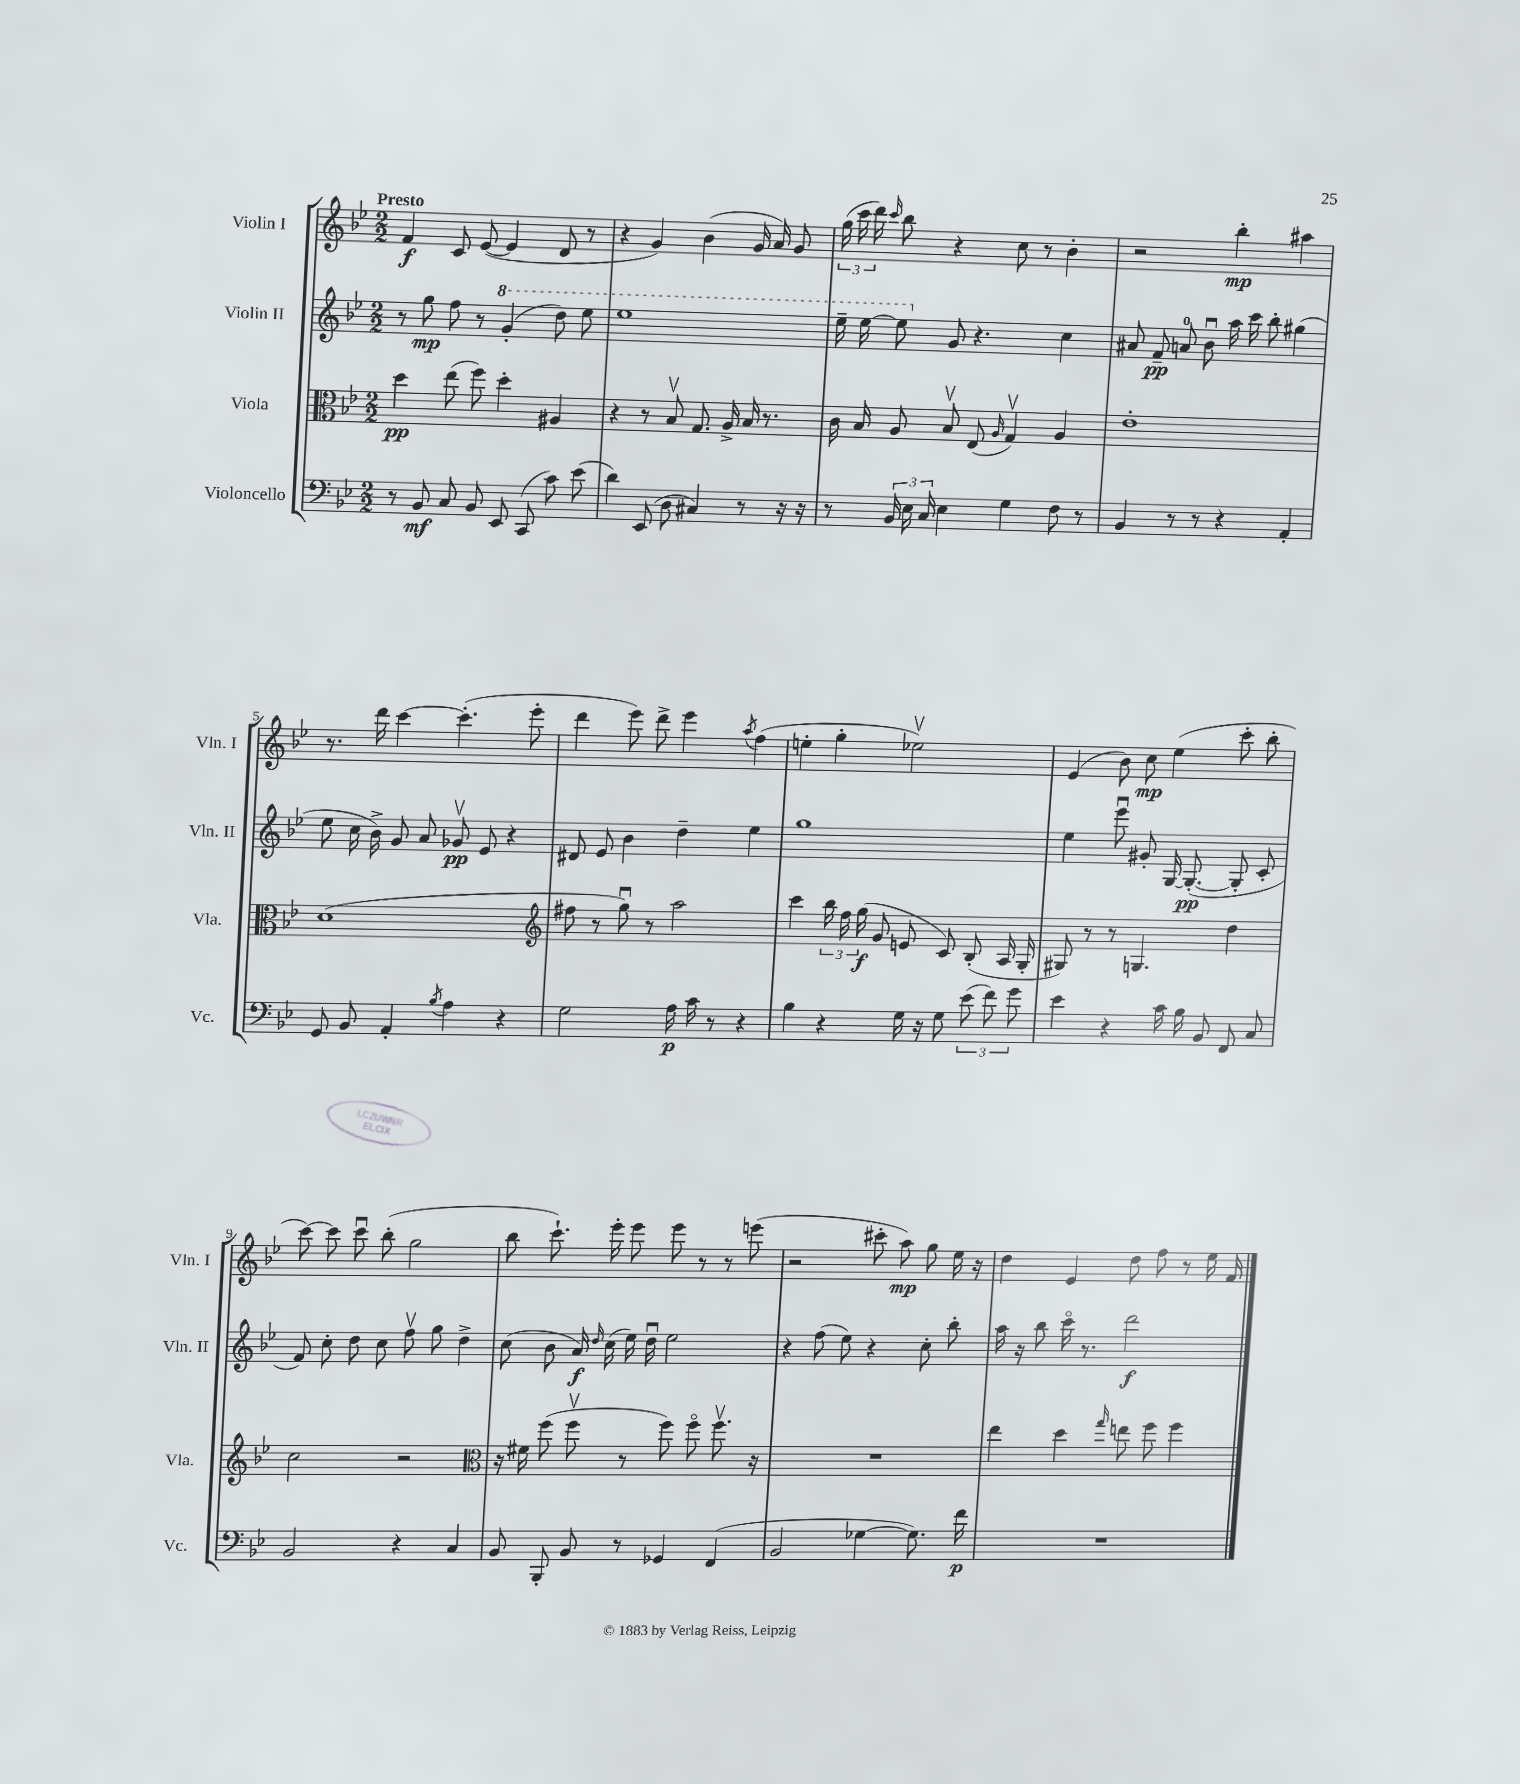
<<
\new StaffGroup <<
\new Staff = "s0" \with { instrumentName = "Violin I" shortInstrumentName = "Vln. I" } {
    \clef treble \key bes \major \numericTimeSignature \time 2/2 \tempo "Presto"
    \autoBeamOff f'4\f c'8 ees'8~( ees'4 d'8 r8 |
    r4 g'4) bes'4( g'16 a'16) g'8 |
    \tuplet 3/2 { g''16( c'''16 d'''16) } \grace { c'''16 } bes''8 r4 c''8 r8 bes'4-. |
    r2 bes''4-.\mp ais''4 |
    r8. d'''16 c'''4~ c'''4.-.( ees'''8-. |
    d'''4 ees'''8) d'''8-> ees'''4 \acciaccatura { a''8 } f''4( |
    e''4-. g''4-. ees''2\upbow) |
    ees'4( bes'8) c''8\mp ees''4( c'''8-. bes''8-. |
    c'''8~) c'''8 c'''8\downbow bes''8-.( g''2 |
    bes''8 c'''8.-!) ees'''16-. ees'''8 ees'''8 r8 r8 e'''8( |
    r2 cis'''8-. a''8\mp) g''8 ees''16 r16 |
    d''4 ees'4 d''8 f''8 r8 ees''16 f'16 \bar "|." |
}
\new Staff = "s1" \with { instrumentName = "Violin II" shortInstrumentName = "Vln. II" } {
    \clef treble \key bes \major \numericTimeSignature \time 2/2
    \autoBeamOff r8 g''8\mp f''8 r8 \ottava #1 g''4-.( d'''8) ees'''8 |
    ees'''1 |
    ees'''16-- ees'''16~ ees'''8 \ottava #0 g'8 r4. c''4 |
    ais'8 f'8--\pp a'8-0 bes'8\downbow a''16 c'''16 bes''8-. gis''4( |
    ees''8 c''16 bes'16->) g'8 a'8 ges'8\upbow\pp ees'8 r4 |
    dis'8 ees'8 bes'4 d''4-- ees''4 |
    g''1 |
    ees''4 ees'''8\downbow gis'8-. g16~ g8.~-.\pp( g8-. c'8-. |
    f'8) c''8-. d''8 c''8 f''8\upbow g''8 d''4-> |
    c''8( bes'8 a'16\f) \grace { d''16 } c''16( ees''16) d''16\downbow ees''2 |
    r4 f''8( ees''8) r4 c''8-. bes''8-. |
    a''16 r16 bes''8 c'''16\flageolet r8. d'''2\f \bar "|." |
}
\new Staff = "s2" \with { instrumentName = "Viola" shortInstrumentName = "Vla." } {
    \clef alto \key bes \major \numericTimeSignature \time 2/2
    \autoBeamOff d''4\pp ees''8( f''8) d''4-. ais4 |
    r4 r8 bes8\upbow g8. a16-> bes16 r8. |
    c'16 bes16 a8 bes8\upbow ees8( \grace { a16 } g4\upbow) a4 |
    ees'1-. |
    d'1( |
    \clef treble fis''8 r8 g''8\downbow) r8 a''2 |
    c'''4 \tuplet 3/2 { bes''16 f''16 g''16\f( } g'8 e'8 c'8) bes8-.( a16 g16-. |
    gis8) r8 r8 g4. d''4 |
    c''2 r2 |
    \clef alto r16 fis'16 f''8( f''8\upbow r8 f''8) f''8\flageolet f''8.\upbow r16 |
    R1 |
    ees''4 d''4 \grace { g''16 } e''8 f''8 f''4 \bar "|." |
}
\new Staff = "s3" \with { instrumentName = "Violoncello" shortInstrumentName = "Vc." } {
    \clef bass \key bes \major \numericTimeSignature \time 2/2
    \autoBeamOff r8 bes,8\mf c8 bes,8 ees,8 c,8( c'8) ees'8( |
    d'4) ees,8( d8 cis4) r8 r16 r16 |
    r8 \tuplet 3/2 { bes,16 ees16 c16 } ees4 g4 f8 r8 |
    bes,4 r8 r8 r4 a,4-. |
    g,8 bes,8 a,4-. \acciaccatura { bes8 } a4 r4 |
    g2 a16\p c'16 r8 r4 |
    bes4 r4 g16 r16 g8 \tuplet 3/2 { ees'8( f'8) g'8 } |
    ees'4 r4 c'16 bes16 bes,8 f,8 c8 |
    bes,2 r4 c4 |
    bes,8 bes,,8-. bes,8 r8 ges,4 f,4( |
    bes,2 ges4~ ges8.) f'16\p |
    R1 \bar "|." |
}
>>
>>
